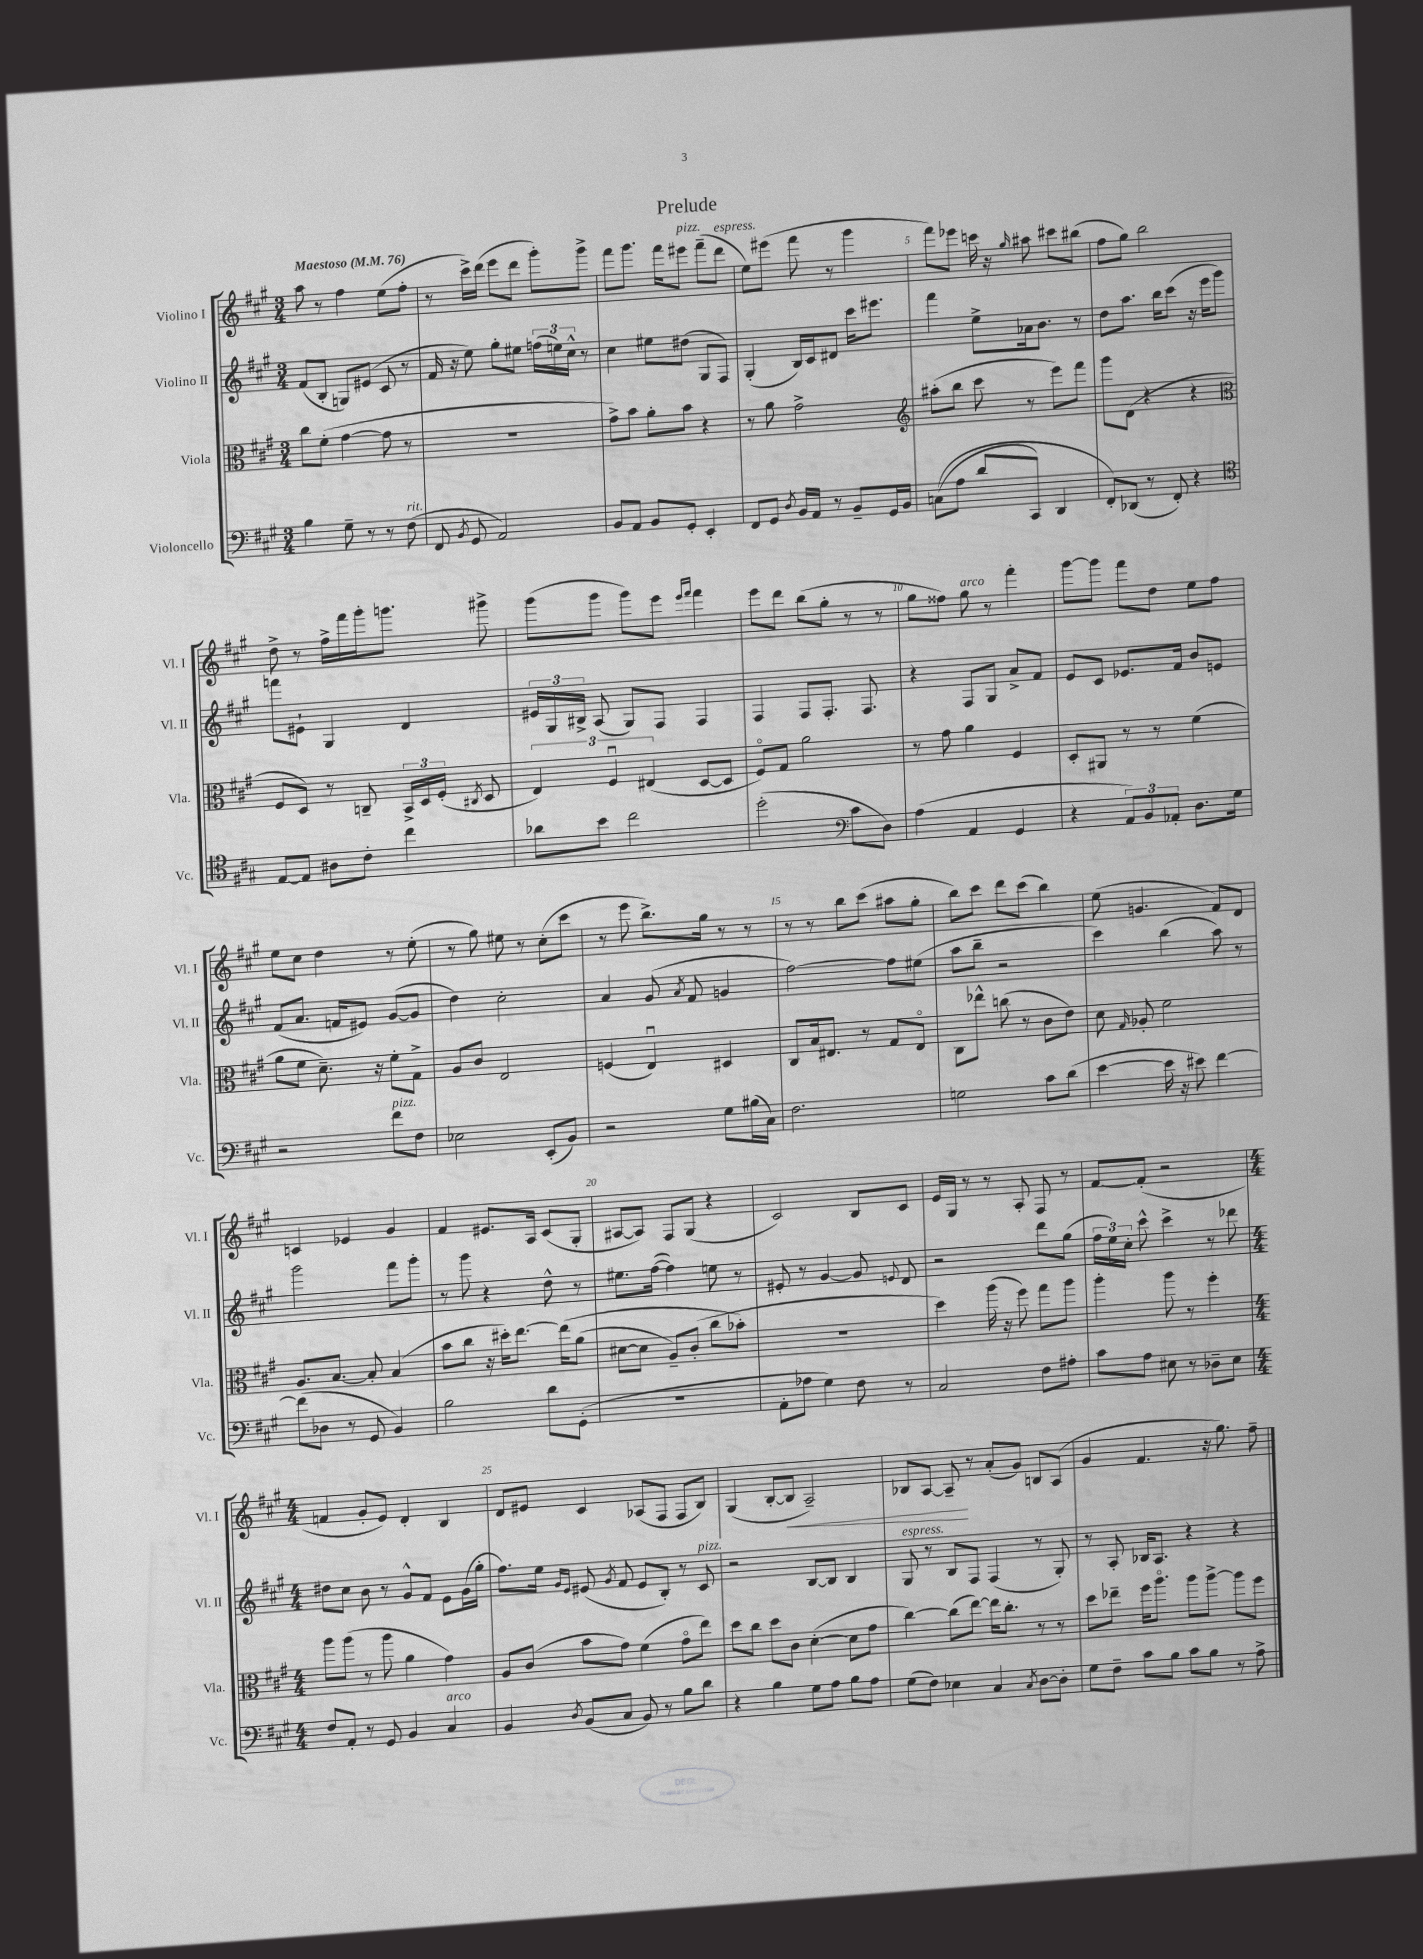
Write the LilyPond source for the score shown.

\header { title = "Prelude" }
<<
\new StaffGroup <<
\new Staff = "s0" \with { instrumentName = "Violino I" shortInstrumentName = "Vl. I" } {
    \clef treble \key a \major \numericTimeSignature \time 3/4 \tempo "Maestoso" 4 = 76
    \autoBeamOff a''8 r8 fis''4 e''8[( fis''8]-. |
    r8 cis'''16[->) d'''16]( e'''8[ d'''8] gis'''8[-.) gis'''8]-> |
    fis'''8[ gis'''8.] fis'''16[ eis'''8]^\markup { \italic "pizz." } fis'''8[--( d'''8]^\markup { \italic "espress." } |
    e''8[) eis'''8]( fis'''8 r8 gis'''4 |
    fis'''8[) ees'''8] c'''16 r16 \grace { gis''16 } ais''8 cis'''8[ bis''8]( |
    fis''8[ gis''8]) b''2 |
    d''8-> r8 fis''16[-> fis'''16 gis'''16-. g'''8.] gis'''8-> |
    gis'''8[( gis'''8] gis'''8[) e'''8] \grace { e'''16[ fis'''16] } fis'''4 |
    e'''8[ d'''8] b''8[( gis''8]-. r8 r8 |
    gis''8[ fisis''8]) gis''8^\markup { \italic "arco" } r8 fis'''4-. |
    gis'''8[~ gis'''8] fis'''8[ d''8] e''8[ fis''8] |
    e''8[ cis''8] d''4 r8 e''8-.( |
    r8 gis''8) eis''8 r8 cis''8[-.( cis'''8] |
    r8 e'''8 b''8.[->) gis''16] r8 r8 |
    r8 r8 b''8[ cis'''8]( ais''8[ gis''8]-. |
    b''8[) cis'''8] d'''8[ cis'''8]( b''4) |
    e''8( g'4. fis'8[) d'8] |
    c'4 ees'4 gis'4 |
    fis'4 eis'8.[ a16] cis'8[( gis8]-. |
    ais8[~ ais8]) fis8[ gis8]( r4 |
    cis'2) b8[ cis'8] |
    e'16[ gis16] r8 r8 a8-. fis8 r8 |
    fis'8[~ fis'8]-.( r2 |
    \numericTimeSignature \time 4/4 f'4 gis'8[-. e'8]) d'4-. b4 |
    d'8[ eis'8] cis'4 aes8[( fis8] fis8[ b8]) |
    gis4( b8[~-. b8]\< a2--) |
    bes8[ a8]~ a8--\! r8 a'8[-.( gis'8]) b8[ a8]( |
    gis'4 fis'4. r16 gis''8.) fis''8-- \bar "|." |
}
\new Staff = "s1" \with { instrumentName = "Violino II" shortInstrumentName = "Vl. II" } {
    \clef treble \key a \major \numericTimeSignature \time 3/4
    \autoBeamOff fis'8[( b8]-. g8[) eis'8]( cis'8 r8 |
    fis'16 r16 e''8) gis''8[-. eis''8] \tuplet 3/2 { f''16[( e''16) cis''16]-^ } r8 |
    cis''4 eis''8[ dis''8]( gis8[ fis8]) |
    gis4-.( b16[) cis'16 dis'8] cis'''16[ eis'''8.] |
    fis'''4 e''8[-> aes'16 b'8.] r8 |
    d''8[ a''8.] b''16[ cis'''8]( r16 e'''16[ gis'''8]) |
    f'''8[ eis'8]-! gis4 d'4 |
    \tuplet 3/2 { eis'16[ gis16 bis16]-> } a8( gis8[) fis8] fis4 |
    fis4 fis8[ fis8.]-. fis8. |
    r4 fis8[ gis8] a'8[-> fis'8] |
    e'8[ cis'8] ees'8.[ fis'16] b'8[ e'8] |
    fis'8[( a'8.] f'16[ eis'8]) gis'8[~( gis'8] |
    d''4) cis''2-. |
    a'4 gis'8( \acciaccatura { a'8 } fis'8 g'4 |
    fis''2~) fis''8[ eis''8]( |
    a''8[ b''8]-- r2 |
    cis'''4) b''4( a''8) r8 |
    gis'''2 fis'''8[ gis'''8]-. |
    r8 gis'''8 r4 d''8-^ r8 |
    eis''8.[ fis''16]~( fis''4) e''8 r8 |
    eis'8-. r8 gis'4~ gis'8 \appoggiatura { e'8 } d'8 |
    r2 d'''8[ gis''8]( |
    \tuplet 3/2 { fis''16[ e''16) cis''16]-. } cis'''8-^ cis'''4-> r8 des'''8 |
    \numericTimeSignature \time 4/4 dis''8[ cis''8] b'8 r8 gis'8[-^ fis'8] e'8[ gis'16( gis''16]-. |
    fis''8.[) e''16] \grace { gis'16[ e'16] } eis'8( \acciaccatura { gis'8 } fis'8 eis'8[ b8]-.) r8 cis'8^\markup { \italic "pizz." } |
    r2 b8[~ b8] b4 |
    gis8^\markup { \italic "espress." } r8 b8[ fis8] fis4( r8 gis8-.) |
    r8 a8-. bes16[ a8.] r4 r4 \bar "|." |
}
\new Staff = "s2" \with { instrumentName = "Viola" shortInstrumentName = "Vla." } {
    \clef alto \key a \major \numericTimeSignature \time 3/4
    \autoBeamOff cis''8[ fis'8]-.( gis'4~ gis'8 r8 |
    R2. |
    gis'8[->) b'8] a'8[-. b'8] r4 |
    r8 a'8 gis'2-> |
    \clef treble ais''8[-.( b''8] cis'''8 r8 e'''8[) fis'''8] |
    gis'''8[ d'8]( r4 r4 |
    \clef alto fis8[ d8]) r8 c8-- \tuplet 3/2 { b,16[-> d16 fis16]-.( } \acciaccatura { cis8 } d8 |
    \tuplet 3/2 { e4) fis4\downbow eis4( } d8[~ d8] |
    fis8[\flageolet) gis8] a'2 |
    r8 gis'8 a'4 fis4 |
    d8[-. ais,8] r8 r8 fis'4( |
    a'8[ fis'8] d'8.--) r16 fis'8[-. gis8]-> |
    a8[ cis'8] e2 |
    f4( e4\downbow) dis4 |
    cis8[ b16 eis8.] r8 gis8[ eis8]\flageolet |
    cis8[ ees''8]-^ c''8( r8 cis'8[ e'8]) |
    d'8 \grace { gis16 } aes8-. fis'2 |
    a8.[ b8.]~ b8-. b4( |
    b'8[ cis''8] r16 dis''16[-.) e''8.]~ e''16[\( a'8]( |
    dis'8[~ dis'8] a8[--) cis'8]-.( cis''8[ bes'8]-.\) |
    R2. |
    d''4) a''16( r16 fis''8) gis''8[ a''8] |
    a''4-. a''8 r8 fis''4-. |
    \numericTimeSignature \time 4/4 a''8[ a''8]( r8 a''8 a'4 gis'4) |
    a8[ cis'8]( b'8[ gis'8]) fis'4( gis'8[\flageolet e''8]) |
    d''8[ cis''8] d''8[ cis'8] d'4~-.( d'8[ gis'8] |
    cis''4~) cis''8[( e''8]~) e''16[ cis''8.]-. r8 r8 |
    d''8[ ees''8]-- fis''16[ a''8.]\flageolet a''8[ a''8]~-> a''8[ fis''8] \bar "|." |
}
\new Staff = "s3" \with { instrumentName = "Violoncello" shortInstrumentName = "Vc." } {
    \clef bass \key a \major \numericTimeSignature \time 3/4
    \autoBeamOff b4 gis8-- r8 r8 fis8^\markup { \italic "rit." }( |
    fis,8 \acciaccatura { b,8 } gis,8 a,2) |
    b,8[ a,8] b,8[ gis,8]-. e,4-. |
    fis,8[ gis,8] \acciaccatura { d8 } b,16[ a,16] r8 b,8[-- gis,16 b,16] |
    c8[(\( a8] d'8[ cis,8]) d,4 |
    fis,8[-.\) des,8]( r8 fis,8-.) r4 |
    \clef tenor e8[~ e8] ais8[ cis'8]-. cis''4 |
    aes'8[ b'8] cis''2 |
    d''2-.( \clef bass cis'8[ d8]) |
    a4( a,4 gis,4 |
    r4 \tuplet 3/2 { a,8[) b,8 aes,8]-. } d8.[ gis16] |
    r2 fis'8[^\markup { \italic "pizz." } fis8] |
    ees2 e,8[-.( b,8]) |
    r2 gis8[ bis16( cis16]) |
    fis2. |
    g2 cis'8[ d'8]( |
    e'4~ e'16 r16 eis'8) fis'4~ |
    fis'8[( des8] r8 gis,8 b,4) |
    b2 d'8[ gis,8]-.( |
    R2. |
    a,8[-. aes8] gis4) fis8 r8 |
    cis2 fis8[ ais8]-. |
    cis'8[ a8] eis8 r8 des8[-- eis8] |
    \numericTimeSignature \time 4/4 fis8[ a,8]-. r8 gis,8 b,4 cis4^\markup { \italic "arco" } |
    b,4 \acciaccatura { d8 } b,8[( cis8] b,8) r8 b8[ d'8] |
    r4 b4 gis8[ a8] b8[ a8] |
    gis8[( fis8]) ees4 cis4 \acciaccatura { cis8 } d8[~ d8]-. |
    gis8[ fis8]-- cis'8[ b8] cis'8[ b8] r8 a8-> \bar "|." |
}
>>
>>
\layout { \context { \Score \override BarNumber.break-visibility = ##(#f #t #t) barNumberVisibility = #(every-nth-bar-number-visible 5) } }
